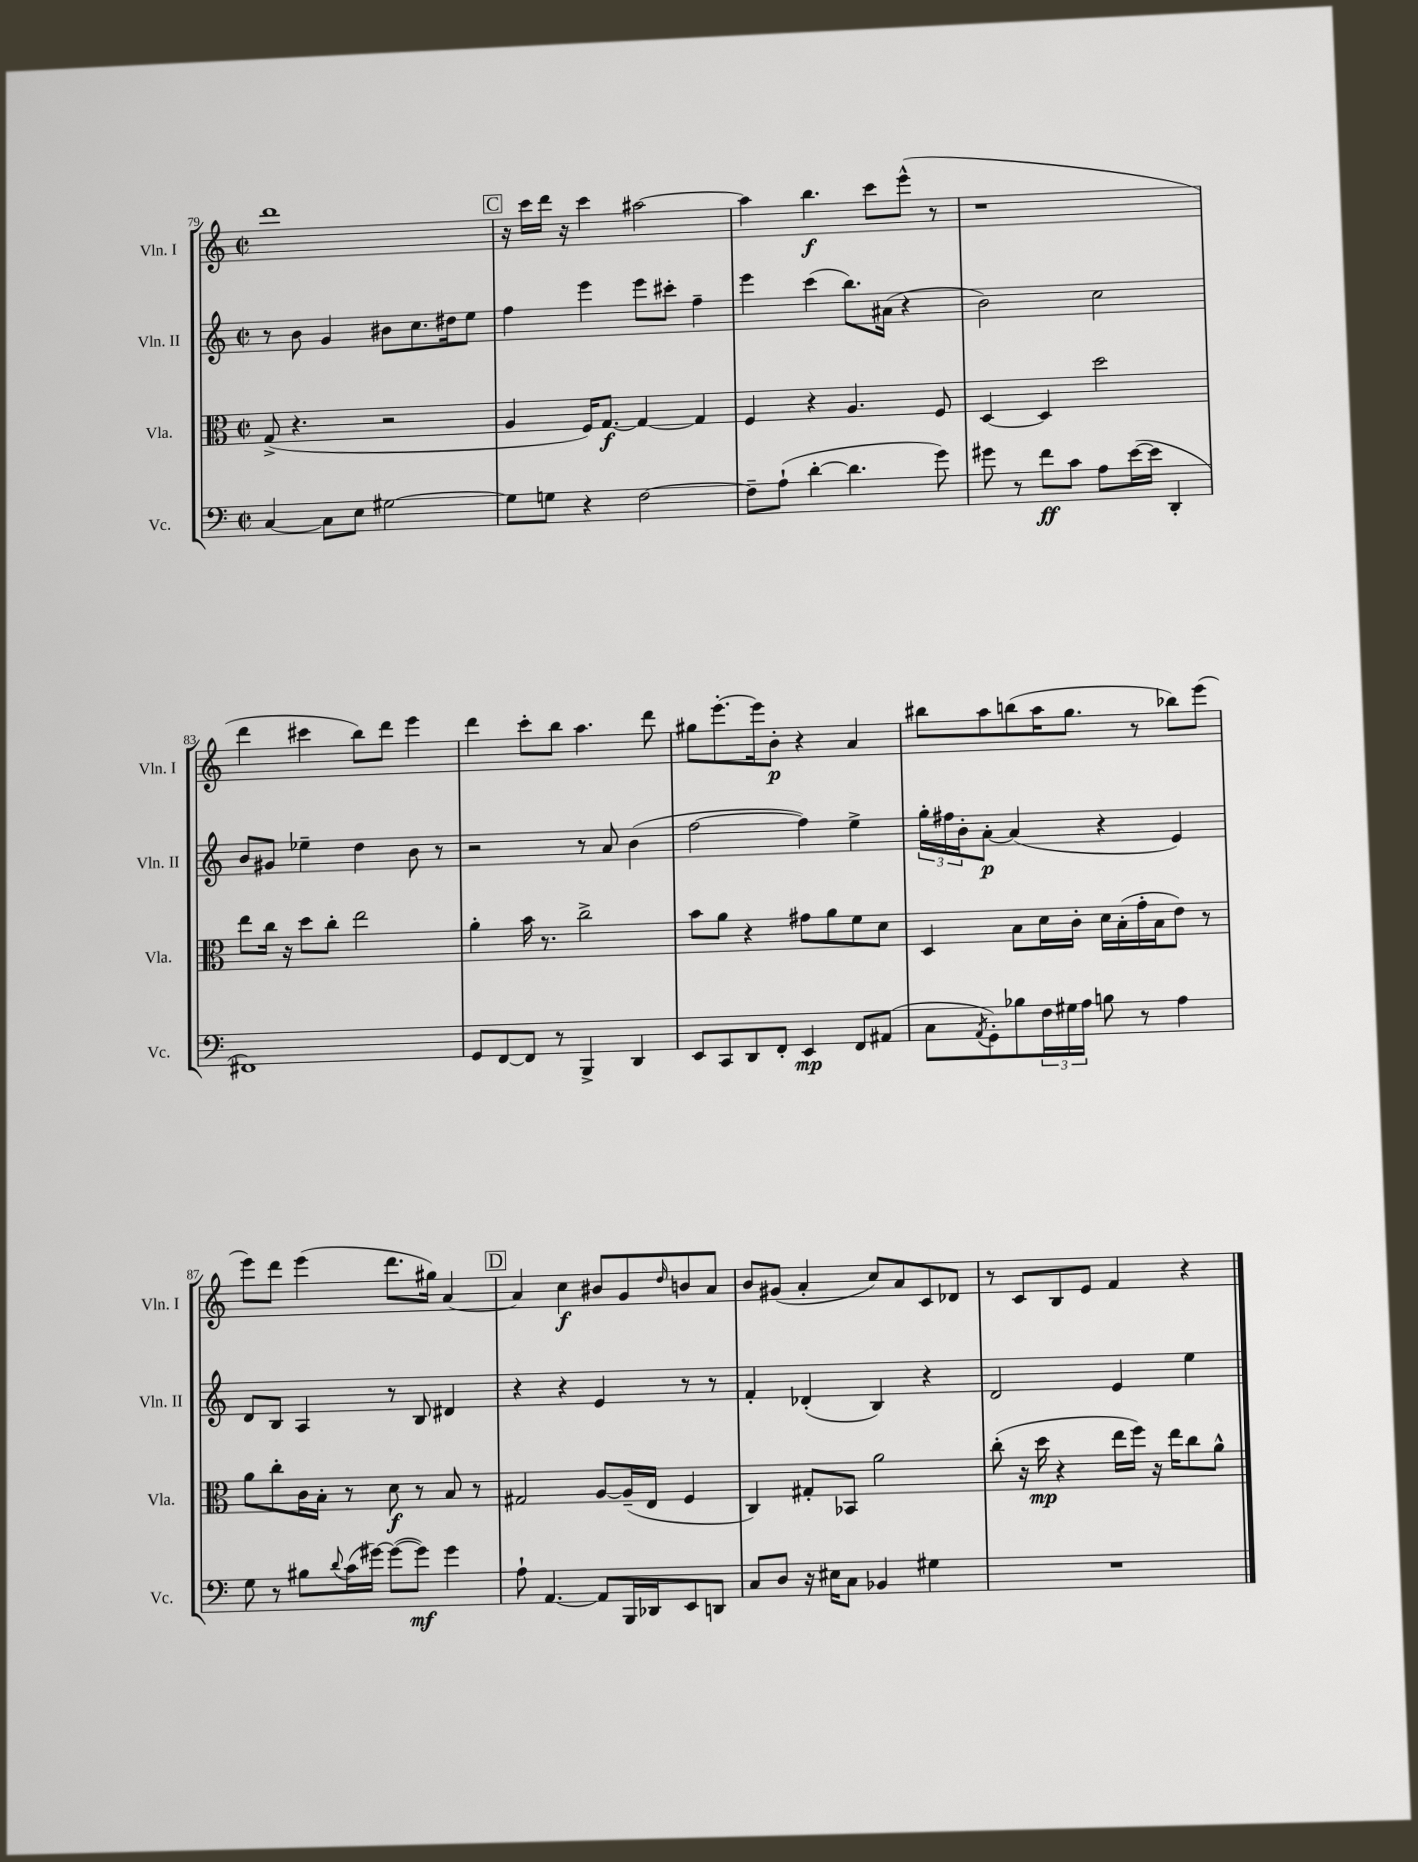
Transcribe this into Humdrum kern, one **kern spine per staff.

**kern	**kern	**kern	**kern
*staff4	*staff3	*staff2	*staff1
*clefF4	*clefC3	*clefG2	*clefG2
*k[]	*k[]	*k[]	*k[]
*M2/2	*M2/2	*M2/2	*M2/2
*met(c|)	*met(c|)	*met(c|)	*met(c|)
[4C	(8G^	8r	1ddd
.	4.r	8b	.
8C]	.	4g	.
8E	.	.	.
[2G#	2r	8b#	.
.	.	8.cc	.
.	.	16dd#	.
.	.	8ee	.
=	=	=	=
8G#]	4A	4ff	16r
.	.	.	16ccc
8G	.	.	16ddd
.	.	.	16r
4r	16F)	4eee	4ccc
.	[8.G	.	.
[2F	4G_	8eee	[2aa#
.	.	8ccc#'	.
.	4G]	4ff~	.
=	=	=	=
8F~]	4F	4eee	4aa#]
(8A`	.	.	.
[4d'	4r	(4ccc	4.bb
4.d]	4.A	8.bb)	.
.	.	.	8ccc
.	.	(16a#	.
.	.	4r	(8eee^^
8g)	8F	.	8r
=	=	=	=
8g#	[4D	2b)	1r
8r	.	.	.
8f	4D]	.	.
8c	.	.	.
8A	2dd	2cc	.
([16e	.	.	.
16e]	.	.	.
4DD'	.	.	.
=	=	=	=
1FF#)	8ee	8b	4ddd
.	16cc	8g#	.
.	16r	.	.
.	8dd	4ee-~	4ccc#
.	8cc'	.	.
.	2ee	4dd	8bb)
.	.	.	8ddd
.	.	8b	4eee
.	.	8r	.
=	=	=	=
8GG	4a'	2r	4ddd
[8FF	.	.	.
8FF]	16b	.	8ccc'
.	8.r	.	.
8r	.	.	8bb
4BBB^	2cc^	8r	4.aa
.	.	8a	.
4DD	.	(4b	.
.	.	.	8ddd
=	=	=	=
8EE	8b	[2ff	8gg#
8CC	8a	.	[8.eee'
8DD	4r	.	.
.	.	.	16eee]
8FF'	.	.	8b'
4EE	8g#	4ff])	4r
.	8a	.	.
8FF	8f	4ee^	4a
(8AA#	8d	.	.
=	=	=	=
8C	4D	24gg'	8bb#
.	.	24ff#	.
.	.	24b'	.
8qAA	.	.	.
8GG')	.	[8a'	8aa
8B-	8B	(4a]	(8bb
24F	16d	.	16aa
24G#	.	.	.
.	16c'	.	8.gg
24A	.	.	.
8B	16d	4r	.
.	(16B'	.	.
8r	16g'	.	8r
.	16B	.	.
4A	8e)	4e)	8bb-)
.	8r	.	(8eee
=	=	=	=
8G	8a	8d	8eee)
8r	8cc'	8B	8ddd
8B#	16c	4A	(4eee
.	16B'	.	.
8qqd	.	.	.
(16c	8r	.	.
[16g#)	.	.	.
(8g#_	8d	8r	8.ddd
8g#])	8r	8B	.
.	.	.	16gg#)
4g#	8B	4d#	[4a
.	8r	.	.
=	=	=	=
8A`	2G#	4r	4a]
[4.AA	.	.	.
.	.	4r	4cc
8AA]	[8A	4e	8b#
16BBB	(16A~]	.	8g
16DD-	16E	.	.
.	.	.	16qqdd
8EE	4F	8r	8b
8DD	.	8r	8a
=	=	=	=
8C	4C)	4f'	8b
8D	.	.	(8g#
16r	8G#'	(4d-'	4a'
16E#	.	.	.
8C	8BB-	.	.
4BB-	2a	4B)	8cc)
.	.	.	8a
4G#	.	4r	8c
.	.	.	8d-
=	=	=	=
1r	(8cc'	2d	8r
.	16r	.	8c
.	16dd	.	.
.	4r	.	8B
.	.	.	8e
.	16ee	4e	4f
.	16ff)	.	.
.	16r	.	.
.	16ee	.	.
.	8cc	4ee	4r
.	8a^^	.	.
==	==	==	==
*-	*-	*-	*-
